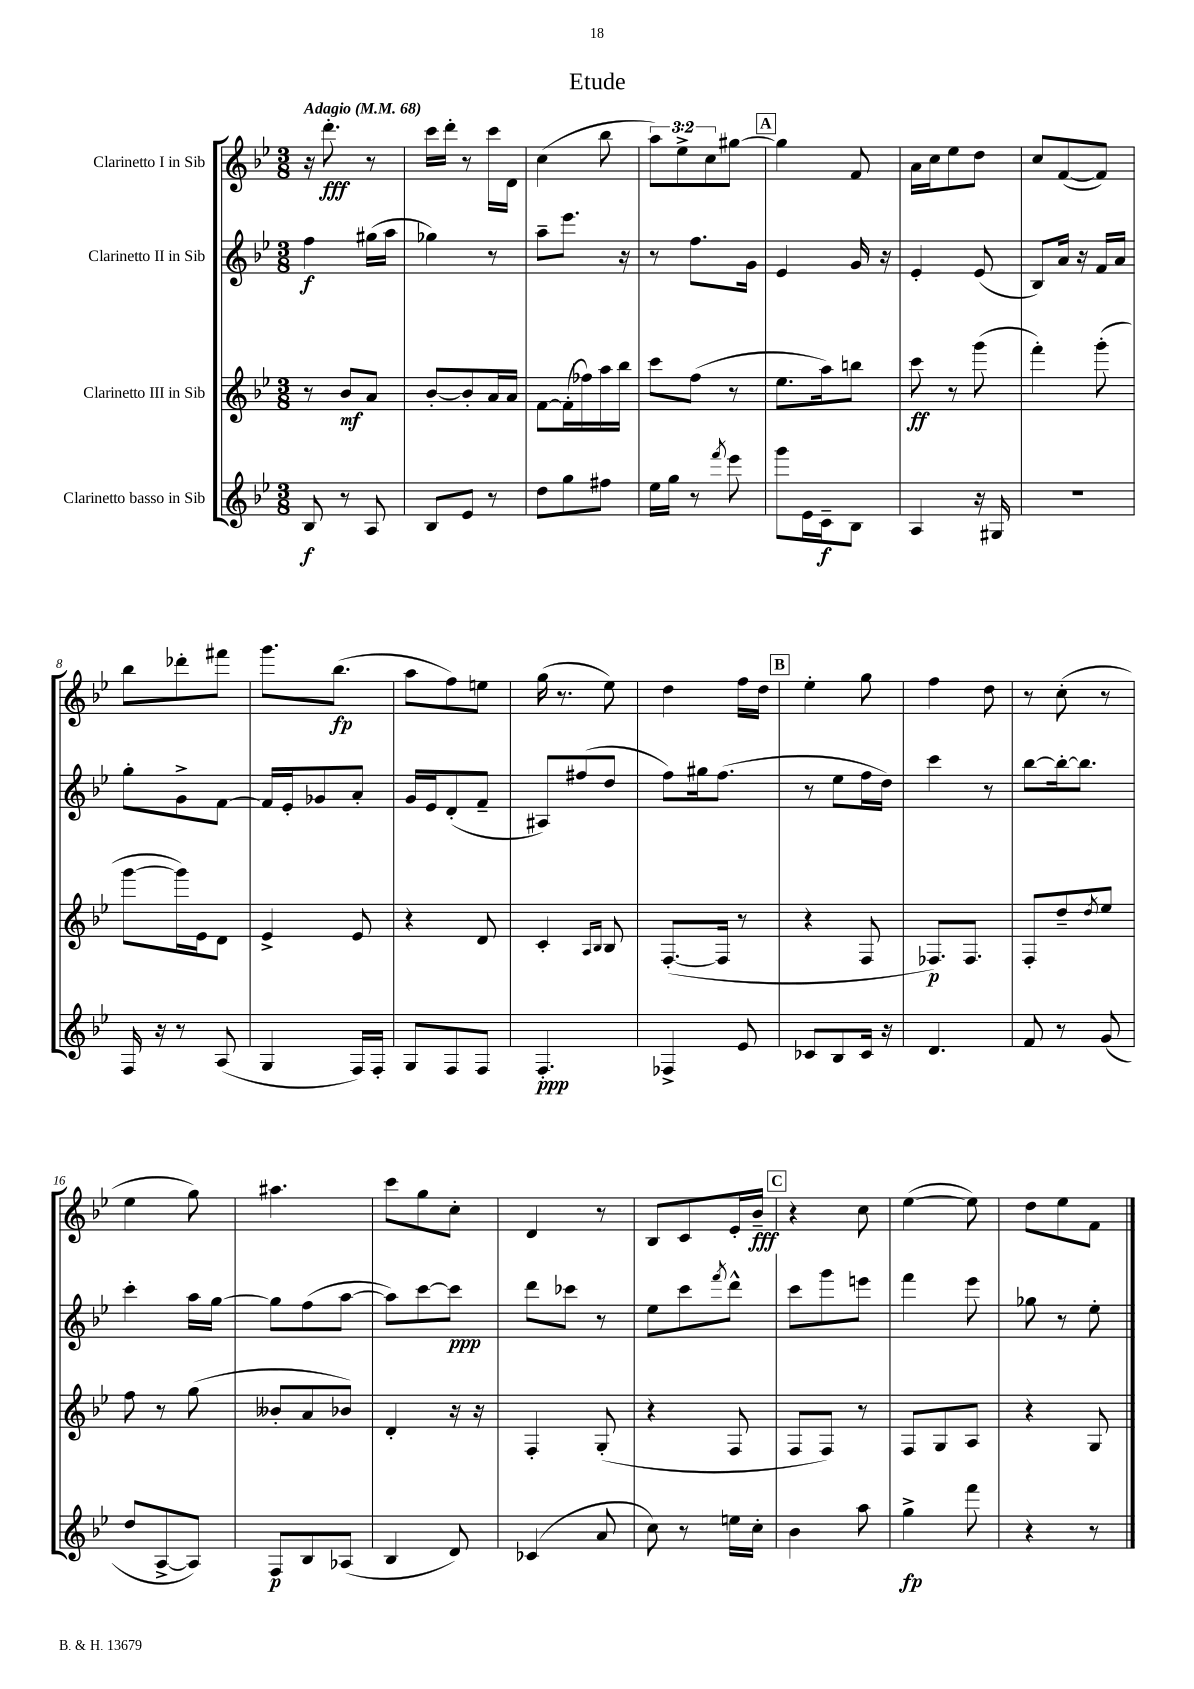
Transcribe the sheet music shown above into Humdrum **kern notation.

**kern	**kern	**kern	**kern
*staff4	*staff3	*staff2	*staff1
*clefG2	*clefG2	*clefG2	*clefG2
*k[b-e-]	*k[b-e-]	*k[b-e-]	*k[b-e-]
*M3/8	*M3/8	*M3/8	*M3/8
*MM68	*MM68	*MM68	*MM68
8B-	8r	4ff	16r
.	.	.	8.ddd'
8r	8b-	.	.
8A	8a	(16gg#	8r
.	.	16aa	.
=	=	=	=
8B-	[8b-'	4gg-)	16ccc
.	.	.	16ddd'
8e-	8b-']	.	8r
8r	16a	8r	16ccc
.	16a	.	16d
=	=	=	=
8dd	[8f	8aa~	(4cc
8gg	(16f']	8.eee-	.
.	16ff-)	.	.
8ff#	16aa	.	8bb-
.	16bb-	16r	.
=	=	=	=
16ee-	8ccc	8r	12aa)
16gg	.	.	.
.	.	.	12ee-^
8r	(8ff	8.ff	.
.	.	.	12cc
8qfff	.	.	.
8eee-	8r	.	[8gg#
.	.	16g	.
=	=	=	=
8ggg	8.ee-	4e-	4gg#]
16e-	.	.	.
16c~	16aa)	.	.
8B-	8bb	16g	8f
.	.	16r	.
=	=	=	=
4A	8ccc	4e-'	16a
.	.	.	16cc
.	8r	.	8ee-
16r	(8ggg	(8e-	8dd
16G#	.	.	.
=	=	=	=
4.r	4fff')	8B-)	8cc
.	.	16a	([8f
.	.	16r	.
.	(8ggg'	16f	8f])
.	.	16a	.
=	=	=	=
16F	[8ggg	8gg'	8bb-
16r	.	.	.
8r	16ggg])	8g^	8ddd-'
.	16e-	.	.
(8A	8d	[8f	8fff#
=	=	=	=
4G	4e-^	16f]	8.ggg
.	.	16e-'	.
.	.	8g-	.
.	.	.	(8.bb-
16F)	8e-	8a'	.
16F'	.	.	.
=	=	=	=
8G	4r	16g	8aa
.	.	16e-	.
8F	.	(8d'	8ff)
8F	8d	8f~	8ee
=	=	=	=
4.F'	4c'	8A#)	(16gg
.	.	.	8.r
.	.	(8ff#	.
.	16qqA	.	.
.	16qqB-	.	.
.	8B-	8dd	8ee-)
=	=	=	=
4F-^	([8.F'	8ff)	4dd
.	.	16gg#	.
.	16F]	(8.ff	.
8e-	8r	.	16ff
.	.	.	16dd
=	=	=	=
8c-	4r	8r	4ee-'
8B-	.	8ee-	.
16c-	8F	16ff	8gg
16r	.	16dd)	.
=	=	=	=
4.d	8.F-)	4ccc	4ff
.	8.F-	.	.
.	.	8r	8dd
=	=	=	=
8f	8F'	[8bb-	8r
8r	8dd~	16bb-'_	(8cc'
.	.	8.bb-]	.
.	8qdd	.	.
(8g	8ee-	.	8r
=	=	=	=
8dd	8ff	4ccc'	4ee-
[8A^	8r	.	.
8A])	(8gg	16aa	8gg)
.	.	[16gg	.
=	=	=	=
8F	8b--'	8gg]	4.aa#
8B-	8a	(8ff	.
(8A-	8b-)	[8aa	.
=	=	=	=
4B-	4d'	8aa])	8ccc
.	.	[8ccc	8gg
8d)	16r	8ccc]	8cc'
.	16r	.	.
=	=	=	=
(4c-	4F'	8ddd	4d
.	.	8ccc-	.
8a	(8G'	8r	8r
=	=	=	=
8cc)	4r	8ee-	8B-
8r	.	8ccc	8c
.	.	8qfff	.
16ee	8F	8ddd^^	16e-'
16cc'	.	.	16b-~
=	=	=	=
4b-	8F	8ccc	4r
.	8F)	8ggg	.
8aa	8r	8eee	8cc
=	=	=	=
4gg^	8F	4fff	([4ee-
.	8G	.	.
8fff	8A	8eee-	8ee-])
=	=	=	=
4r	4r	8gg-	8dd
.	.	8r	8ee-
8r	8G	8ee-'	8f
==	==	==	==
*-	*-	*-	*-
